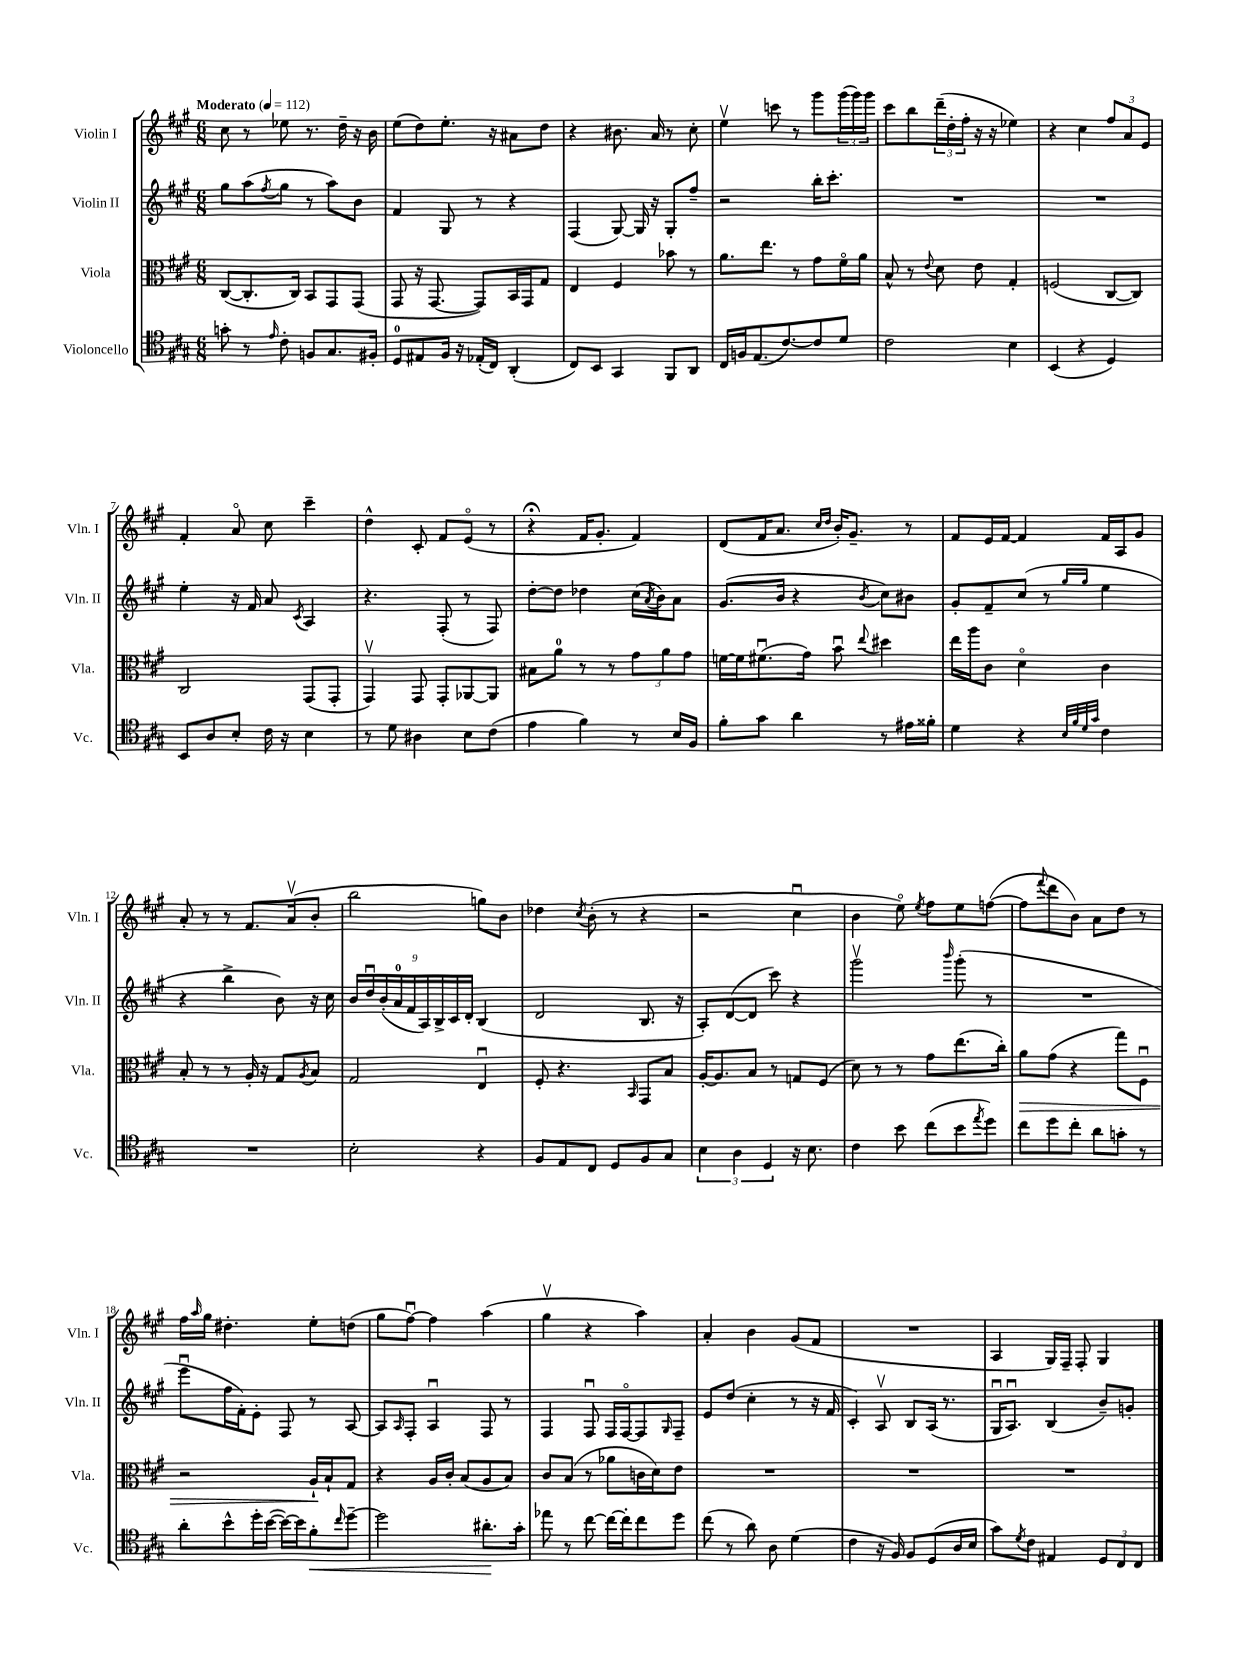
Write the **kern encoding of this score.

**kern	**kern	**kern	**kern
*staff4	*staff3	*staff2	*staff1
*clefC4	*clefC3	*clefG2	*clefG2
*k[f#c#g#]	*k[f#c#g#]	*k[f#c#g#]	*k[f#c#g#]
*M6/8	*M6/8	*M6/8	*M6/8
*MM112	*MM112	*MM112	*MM112
8g'	([8C#	8gg#	8cc#
8r	8.C#']	(8aa	8r
16qqe	.	8qff#	.
8c#'	.	8gg#	8ee-
.	16C#)	.	.
8F	8BB	8r	8.r
8.G#	8GG#	8aa)	.
.	.	.	16dd~
.	(8GG#	8b	16r
16F#'	.	.	16b
=	=	=	=
8D	8GG#	4f#	(8ee
8E#	16r	.	8dd)
.	[8.GG#	.	.
16F#	.	8G#	8.ee'
16r	.	.	.
(16E-'	8GG#])	8r	.
16C#)	.	.	16r
(4AA'	16BB	4r	8a#
.	16GG#	.	.
.	8G#	.	8dd
=	=	=	=
8C#)	4E	(4F#	4r
8BB	.	.	.
4GG#	4F#	[8G#)	8.b#
.	.	16G#]	.
.	.	16r	16a
8FF#	8b-	8G#'	8r
8AA	8r	8ff#~	8cc#'
=	=	=	=
16C#	8.a	2r	4eev
16F	.	.	.
(8.E	.	.	.
.	8.ee	.	.
.	.	.	8ccc
[8.c#)	.	.	.
.	8r	.	8r
8c#]	8g#	16bb'	8ggg#
.	.	8.ccc#'	.
8d	16f#o	.	(24ggg#
.	.	.	24ggg#)
.	16a	.	.
.	.	.	24ggg#
=	=	=	=
2c#	8B^^	2.r	8ccc#
.	8r	.	8bb
.	8qqe	.	.
.	8d	.	(24ddd~
.	.	.	24dd'
.	.	.	24ff#'
.	8e	.	16r
.	.	.	16r
4B	4G#'	.	4ee-)
=	=	=	=
(4BB	(2F	2.r	4r
4r	.	.	4cc#
4D)	[8C#	.	12ff#
.	.	.	12a
.	8C#])	.	.
.	.	.	12e
=	=	=	=
8BB	2C#	4ee'	4f#'
8A	.	.	.
8B'	.	16r	8ao
.	.	16f#	.
16c#	.	8a	8cc#
16r	.	.	.
.	.	8qc#	.
4B	(8GG#	4A	4ccc#~
.	8GG#'	.	.
=	=	=	=
8r	4GG#v)	4.r	4dd^^
8d	.	.	.
4A#	8GG#	.	8c#'
.	8GG#'	(8F#'	8f#
8B	[8AA-	8r	(8eo
(8c#	8AA-]	8F#)	8r
=	=	=	=
4e	8B#	[8dd'	4r;
.	8a	8dd]	.
4f#)	8r	4dd-	16f#
.	.	.	8.g#'
.	8r	.	.
8r	12g#	(16cc#	4f#)
.	.	8qa	.
.	.	16b)	.
.	12a	.	.
16B	.	8a	.
.	12g#	.	.
16F#	.	.	.
=	=	=	=
8f#'	[16f	(8.g#	(8d
.	16f]	.	.
8g#	(8.f#u	.	16f#
.	.	16b	8.a
4a	.	4r	.
.	16g#)	.	.
.	.	.	16qqcc#
.	.	.	16qqdd
.	8bu	.	16b')
.	.	.	8.g#~
.	8qqee	8qb	.
8r	4dd#	8cc#)	.
16e#	.	8b#	8r
16f##'	.	.	.
=	=	=	=
4d	16ee	8g#'	8f#
.	16aa	.	.
.	8c#	8f#~	16e
.	.	.	[16f#
4r	4do	(8cc#	4f#]
.	.	8r	.
32qqB	.	.	.
32qqf#	.	.	.
32qqd	.	16qqgg#	.
32qqg#	.	16qqgg#	.
4c#	4c#	4ee	16f#
.	.	.	16A
.	.	.	8g#
=	=	=	=
2.r	8B'	4r	8a'
.	8r	.	8r
.	8r	4bb^	8r
.	16A'	.	8.f#
.	16r	.	.
.	8G#	8b)	.
.	.	.	(16av
.	8qA	.	.
.	8B	16r	8b'
.	.	16cc#	.
=	=	=	=
2B'	2G#	18b	2bb
.	.	18ddu	.
.	.	(18b'	.
.	.	18a	.
.	.	18f#	.
.	.	18A)	.
.	.	18B^	.
.	.	18c#	.
.	.	18d'	.
4r	4Eu	(4B	8gg)
.	.	.	8b
=	=	=	=
8F#	8F#'	2d	4dd-
8E	4.r	.	.
.	.	.	8qcc#
8C#	.	.	(8b'
8D	.	.	8r
.	16qqBB	.	.
8F#	8GG#	8.B	4r
8G#	8B	.	.
.	.	16r	.
=	=	=	=
6B	[16A'	8A')	2r
.	8.A]	.	.
.	.	([8d	.
6A	.	.	.
.	8B	8d]	.
6D	.	.	.
.	8r	8ccc#)	.
16r	8G	4r	4cc#u
8.B	.	.	.
.	(8F#	.	.
=	=	=	=
4c#	8d)	2ggg#v	4b
.	8r	.	.
8b	8r	.	8eeo)
.	.	.	8qee
(8cc#	8g#	.	8ff#
.	.	16qqbbb	.
8b	(8.ee	(8ggg#'	8ee
8qee	.	.	.
8dd)	.	8r	([8ff
.	16cc#')	.	.
=	=	=	=
8cc#	8a	2.r	8ff]
.	.	.	8qqfff#
8dd	(8g#	.	8ddd
8cc#'	4r	.	8b)
8a	.	.	8a
8g'	8gg#)	.	8dd
8r	8F#u	.	8r
=	=	=	=
8a'	2r	8eeeu	16ff#
.	.	.	16qqaa
.	.	.	16gg#
8b^^	.	16ff#	4.dd#'
.	.	16f#')	.
16dd'	.	8e'	.
([16b	.	.	.
16b_)	.	8F#	.
16b]	.	.	.
8f#'	16A`	8r	8ee'
.	16B`	.	.
16qqcc#	.	.	.
[8dd~	8G#	[8A	(8dd
=	=	=	=
2dd]	4r	8A]	8gg#
.	.	16qqA	.
.	.	8F#'	[8ff#u)
.	16A	4Au	4ff#]
.	16c#'	.	.
.	(8B	.	.
8.a#'	8A	8F#	(4aa
.	8B)	8r	.
16g#'	.	.	.
=	=	=	=
8ee-	8c#	4F#	4gg#v
8r	(8B	.	.
[8cc#	8r	8F#u	4r
16cc#_	8a-	16F#	.
16cc#']	.	[16F#o	.
8cc#	16c	8F#]	4aa)
.	16d)	.	.
.	.	16qqG#	.
8dd	8e	8F#~	.
=	=	=	=
(8cc#	2.r	8e	4a'
8r	.	(8dd	.
8a)	.	4cc#'	4b
8A	.	.	.
(4d	.	8r	(8g#
.	.	16r	8f#
.	.	16f#	.
=	=	=	=
4c#	2.r	4c#')	2.r
16r	.	8Av	.
16F#)	.	.	.
8F#	.	8B	.
(8D	.	(16A	.
.	.	8.r	.
16A	.	.	.
16B	.	.	.
=	=	=	=
8g#)	2.r	16G#u	4A
.	.	8.Au)	.
8qd	.	.	.
8c#	.	.	.
4E#	.	(4B	16G#)
.	.	.	16F#~
.	.	.	8F#'
12D	.	8b~)	4G#
12C#	.	.	.
.	.	8g'	.
12C#	.	.	.
==	==	==	==
*-	*-	*-	*-
